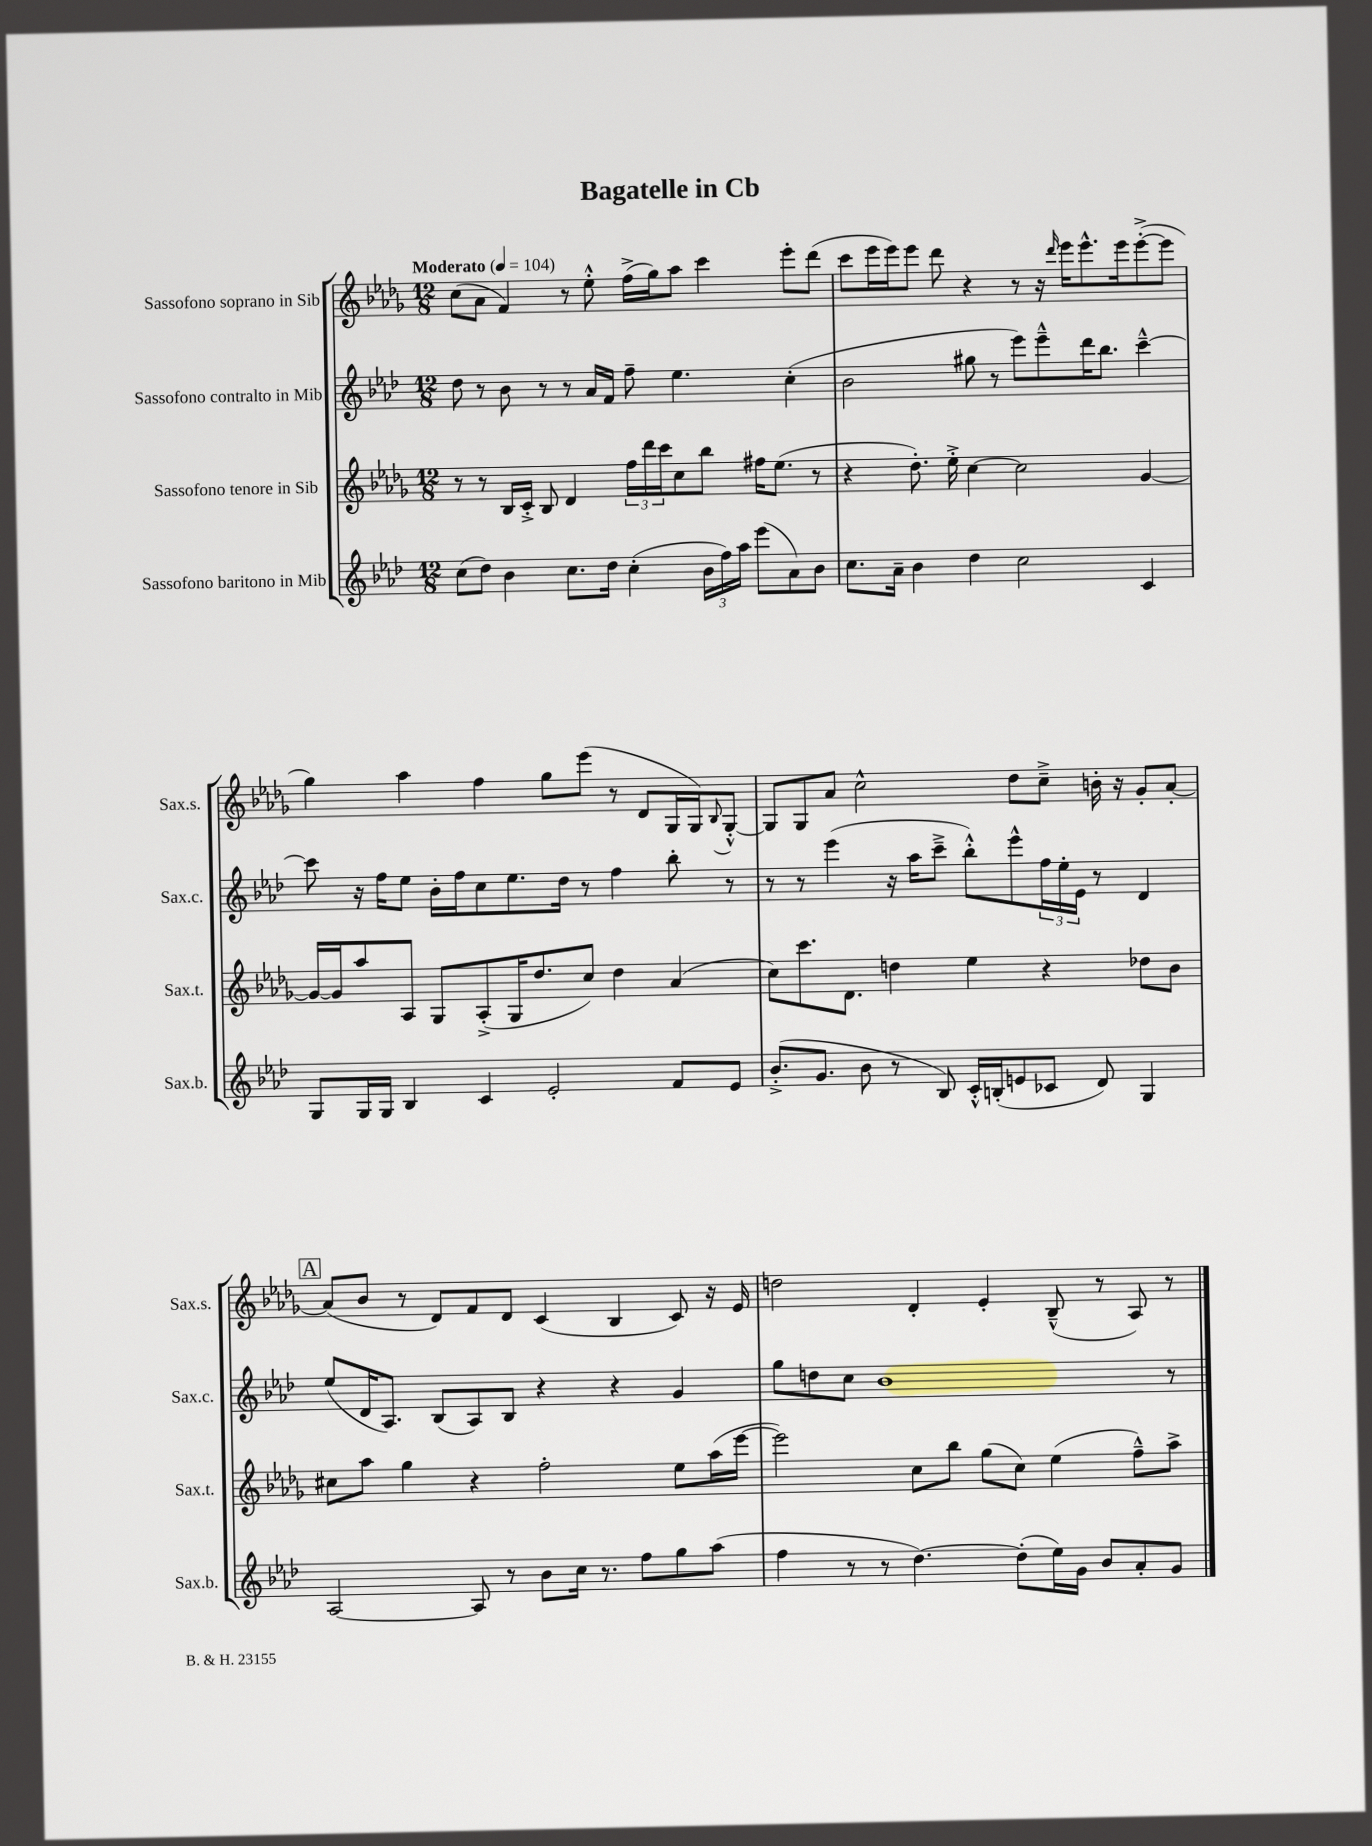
\header { title = "Bagatelle in Cb" }
<<
\new StaffGroup <<
\new Staff = "s0" \with { instrumentName = "Sassofono soprano in Sib" shortInstrumentName = "Sax.s." } {
    \clef treble \key des \major \numericTimeSignature \time 12/8 \tempo "Moderato" 4 = 104
    c''8( aes'8 f'4) r8 ees''8-.-^ f''16->( ges''16) aes''8 c'''4 ees'''8-. des'''8( |
    c'''8 ees'''16 ees'''16) ees'''8 des'''8 r4 r8 r16 \grace { des'''16 } ees'''16 ees'''8.-^ ees'''16 ees'''8~-.->( ees'''8 |
    ges''4) aes''4 f''4 ges''8 ees'''8( r8 des'8 ges16 ges16) \appoggiatura { bes8 } ges8~-.-^ |
    ges8 ges8 aes'8 c''2-^ des''8 c''8---> b'16-. r16 ges'8-. aes'8~-. |
    \mark \markup { \box "A" } aes'8( bes'8 r8 des'8) f'8 des'8 c'4( bes4 c'8) r16 ees'16 |
    d''2 des'4-. ees'4-. bes8---^( r8 aes8) r8 \bar "|." |
}
\new Staff = "s1" \with { instrumentName = "Sassofono contralto in Mib" shortInstrumentName = "Sax.c." } {
    \clef treble \key aes \major \numericTimeSignature \time 12/8
    des''8 r8 bes'8 r8 r8 aes'16 f'16 f''8-- ees''4. c''4-.( |
    bes'2 gis''8 r8 ees'''8) ees'''8---^ des'''16 bes''8. c'''4~---^ |
    c'''8 r16 f''16 ees''8 bes'16-. f''16 c''8 ees''8. des''16 r8 f''4 bes''8-. r8 |
    r8 r8 ees'''4( r16 aes''16 c'''8---> bes''8-.-^) ees'''8-^ \tuplet 3/2 { f''16 ees''16-. ees'16 } r8 des'4 |
    \mark \markup { \box "A" } ees''8( des'16 aes8.) bes8( aes8) bes8 r4 r4 g'4 |
    g''8 d''8 c''8 bes'1 r8 \bar "|." |
}
\new Staff = "s2" \with { instrumentName = "Sassofono tenore in Sib" shortInstrumentName = "Sax.t." } {
    \clef treble \key des \major \numericTimeSignature \time 12/8
    r8 r8 bes16 c'16-.-> bes8 des'4 \tuplet 3/2 { f''16 des'''16 c'''16 } c''8 bes''8 fis''16 ees''8.( r8 |
    r4 des''8.-.) ees''16-.-> c''4~ c''2 ges'4~ |
    ges'16~ ges'16 aes''8 aes8 ges8 aes8-.->( ges16 des''8. c''8) des''4 aes'4( |
    c''8) c'''8. des'8. d''4 ees''4 r4 des''8 bes'8 |
    \mark \markup { \box "A" } cis''8 aes''8 ges''4 r4 f''2-. ees''8 aes''16( ees'''16~ |
    ees'''2) c''8 bes''8 ges''8( c''8) ees''4( f''8---^) aes''8-> \bar "|." |
}
\new Staff = "s3" \with { instrumentName = "Sassofono baritono in Mib" shortInstrumentName = "Sax.b." } {
    \clef treble \key aes \major \numericTimeSignature \time 12/8
    c''8( des''8) bes'4 c''8. des''16 c''4-.( \tuplet 3/2 { bes'16 f''16) aes''16 } ees'''8( aes'8) bes'8 |
    c''8. aes'16-- bes'4 des''4 c''2 c'4 |
    g8 g16 g16 bes4 c'4 ees'2-. f'8 ees'8 |
    bes'8.-.->( g'8. bes'8 r8 bes8) c'16-.-^ b16-.( e'8 ces'8 des'8) g4 |
    \mark \markup { \box "A" } aes2~ aes8 r8 bes'8 c''16 r8. f''8 g''8 aes''8( |
    f''4 r8 r8 des''4.~) des''8-.( ees''16) g'16 bes'8 aes'8-. g'8 \bar "|." |
}
>>
>>
\layout { \context { \Score \remove "Bar_number_engraver" } }
